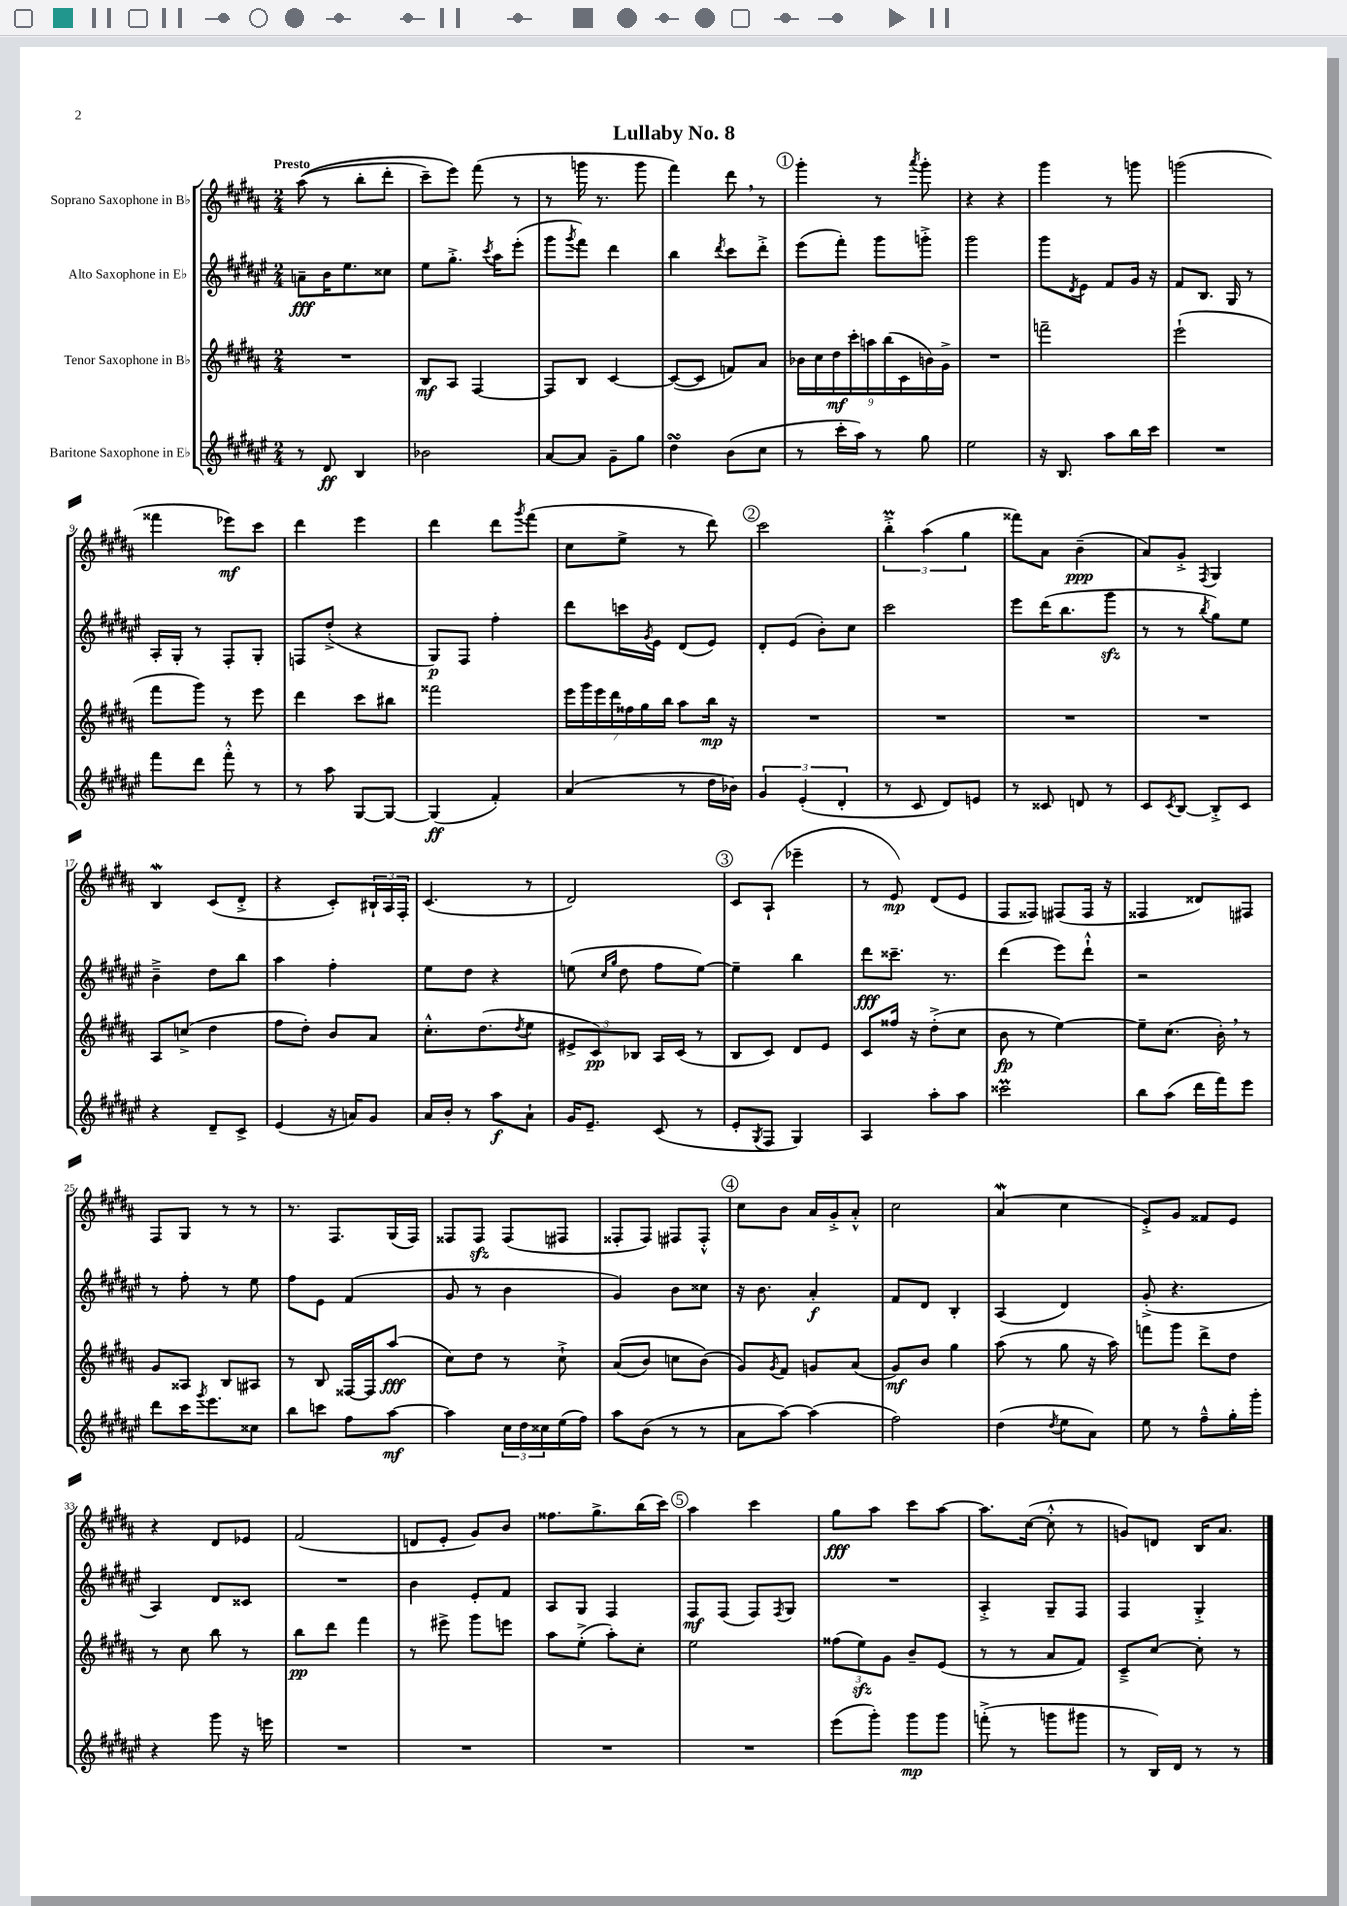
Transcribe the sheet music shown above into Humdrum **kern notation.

**kern	**dynam	**kern	**dynam	**kern	**dynam	**kern	**dynam
*part4	*part4	*part3	*part3	*part2	*part2	*part1	*part1
*staff4	*staff4	*staff3	*staff3	*staff2	*staff2	*staff1	*staff1
*I"Baritone Saxophone in E♭	*	*I"Tenor Saxophone in B♭	*	*I"Alto Saxophone in E♭	*	*I"Soprano Saxophone in B♭	*
*clefG2	*	*clefG2	*	*clefG2	*	*clefG2	*
*k[f#c#g#d#a#e#]	*	*k[f#c#g#d#a#]	*	*k[f#c#g#d#a#e#]	*	*k[f#c#g#d#a#]	*
*M2/4	*	*M2/4	*	*M2/4	*	*M2/4	*
=1	=1	=1	=1	=1	=1	=1	=1
!	!	!	!	!	!	!LO:TX:a:B:t=Presto	!
8r	.	2r	.	8an~\L	fff	((8aa#\	.
8d#/	ff	.	.	16b\K	.	8r	.
.	.	.	.	8.ee#\	.	.	.
4B/	.	.	.	.	.	8bb'\L	.
.	.	.	.	8cc##X\J	.	8ddd#'\J	.
=2	=2	=2	=2	=2	=2	=2	=2
2b-X\	.	8B/L	mf	8ee#\L	.	8ccc#~\L)	.
.	.	8A#/J	.	8.gg#'^\J	.	8eee\J)	.
.	.	[4F#/	.	.	.	(8fff#\	.
.	.	.	.	8qccc#/	.	.	.
.	.	.	.	16aa#\KL	.	.	.
.	.	.	.	(8eee#'\J	.	8r	.
=3	=3	=3	=3	=3	=3	=3	=3
[8a#/L	.	8F#/L]	.	8ggg#\L	.	8r	.
.	.	.	.	8qggg#/	.	.	.
8a#/J]	.	8B/J	.	8fff#\J)	.	16gggn\	.
.	.	.	.	.	.	8.r	.
8g#~\L	.	[4c#/	.	4ddd#\	.	.	.
8gg#\J	.	.	.	.	.	8ggg\	.
=4	=4	=4	=4	=4	=4	=4	=4
4dd#sSSS\	.	(8c#/L_	.	4bb\	.	4fff#\)	.
.	.	8c#/J]	.	.	.	.	.
.	.	.	.	8qddd#/	.	.	.
(8b\L	.	8fn/L)	.	8ccc#\L	.	8ddd#,\	.
8cc#\J	.	8a#/J	.	8ddd#'^\J	.	8r	.
!!LO:REH:place=s1:t=1
=5	=5	=5	=5	=5	=5	=5	=5
8r	.	18b-X\LL	.	(8eee#\L	.	4ggg#'\	.
.	.	18cc#\	.	.	.	.	.
.	.	18dd#\	mf	.	.	.	.
16ccc#'\LL	.	.	.	8fff#'\J)	.	.	.
.	.	18ccc#'\	.	.	.	.	.
16aa#\JJ)	.	.	.	.	.	.	.
.	.	18aan\	.	.	.	.	.
8r	.	.	.	8ggg#\L	.	8r	.
.	.	(18bb\	.	.	.	.	.
.	.	18c#\	.	.	.	.	.
.	.	.	.	.	.	8qaaa#/	.
8gg#\	.	.	.	8gggn'^\J	.	8ggg#'\	.
.	.	18bn\)	.	.	.	.	.
.	.	18g#^\JJ	.	.	.	.	.
=6	=6	=6	=6	=6	=6	=6	=6
2ee#\	.	2r	.	2ggg#\	.	4r	.
.	.	.	.	.	.	4r	.
=7	=7	=7	=7	=7	=7	=7	=7
16r	.	2fffn~\	.	8ggg#\L	.	4ggg#\	.
8.B/	.	.	.	.	.	.	.
.	.	.	.	8qd#/	.	.	.
.	.	.	.	8e#\J	.	.	.
8aa#\L	.	.	.	8f#/L	.	8r	.
16bb\L	.	.	.	16g#/Jk	.	8gggn\	.
16ccc#\JJ	.	.	.	16r	.	.	.
=8	=8	=8	=8	=8	=8	=8	=8
2r	.	(2eee`\	.	8f#/L	.	(2gggn\	.
.	.	.	.	8.B/J	.	.	.
.	.	.	.	16G#/	.	.	.
.	.	.	.	8r	.	.	.
!!LO:LB:g=z
=9	=9	=9	=9	=9	=9	=9	=9
8fff#\L	.	8fff#\L	.	16A#'/LL	.	4fff##X\	.
.	.	.	.	16G#'/JJ	.	.	.
8ddd#\J	.	8ggg#\J)	.	8r	.	.	.
8fff#'^^\	.	8r	.	8F#'/L	.	8eee-X\L)	mf
8r	.	8eee\	.	8G#'/J	.	8ccc#\J	.
=10	=10	=10	=10	=10	=10	=10	=10
8r	.	4ddd#\	.	8Fn/L	.	4ddd#\	.
8aa#\	.	.	.	(8dd#'^/J	.	.	.
[8G#/L	.	8ccc#\L	.	4r	.	4eee\	.
8G#/J_	.	8bb#X\J	.	.	.	.	.
=11	=11	=11	=11	=11	=11	=11	=11
(4G#/]	ff	2fff##X\	.	8G#/L)	p	4ddd#\	.
.	.	.	.	8F#/J	.	.	.
4f#'/)	.	.	.	4ff#'\	.	8ddd#\L	.
.	.	.	.	.	.	8qggg#/	.
.	.	.	.	.	.	(8fff#\J	.
=12	=12	=12	=12	=12	=12	=12	=12
(4a#/	.	28eee\LL	.	8ddd#\L	.	8cc#\L	.
.	.	28ggg#\	.	.	.	.	.
.	.	28eee\	.	.	.	.	.
.	.	28ddd#\	.	.	.	.	.
.	.	.	.	16cccn\L	.	8ee^\J	.
.	.	28ff##X\	.	.	.	.	.
.	.	28gg#\	.	.	.	.	.
.	.	.	.	8qg#/	.	.	.
.	.	.	.	16e#\JJ	.	.	.
.	.	28bb\JJ	.	.	.	.	.
8r	.	8aa#\L	.	(8d#/L	.	8r	.
16dd#\LL	.	16bb\Jk	mp	8e#/J)	.	8ddd#\)	.
16b-X\JJ)	.	16r	.	.	.	.	.
!!LO:REH:place=s1:t=2
=13	=13	=13	=13	=13	=13	=13	=13
6g#/	.	2r	.	8d#'/L	.	2ccc#\	.
.	.	.	.	(8e#/J	.	.	.
(6e#'/	.	.	.	.	.	.	.
.	.	.	.	8b'\L)	.	.	.
6d#'/	.	.	.	.	.	.	.
.	.	.	.	8cc#\J	.	.	.
=14	=14	=14	=14	=14	=14	=14	=14
8r	.	2r	.	2ccc#\	.	6bbM'^\	.
8c#/	.	.	.	.	.	.	.
.	.	.	.	.	.	(6aa#\	.
8d#/L)	.	.	.	.	.	.	.
.	.	.	.	.	.	6gg#\	.
8en/J	.	.	.	.	.	.	.
=15	=15	=15	=15	=15	=15	=15	=15
8r	.	2r	.	8eee#\L	.	8fff##X\L)	.
8c##X/	.	.	.	(16ddd#\K	.	8a#\J	.
.	.	.	.	8.bb\	.	.	.
8dn/	.	.	.	.	.	(4b~\	ppp
8r	.	.	.	8ggg#zz\J	.	.	.
=16	=16	=16	=16	=16	=16	=16	=16
8c#/L	.	2r	.	8r	.	8a#/L)	.
8qc#/	.	.	.	.	.	.	.
[8B/J	.	.	.	8r	.	8g#'^/J	.
.	.	.	.	8qbb/	.	8qF#/	.
8B'^/L]	.	.	.	8gg#\L)	.	4G#/	.
8c#/J	.	.	.	8ee#\J	.	.	.
!!LO:LB:g=z
=17	=17	=17	=17	=17	=17	=17	=17
4r	.	8A#/L	.	4b~^\	.	4Bw/	.
.	.	(8ccn^/J	.	.	.	.	.
8d#~/L	.	4dd#\	.	8dd#\L	.	(8c#/L	.
8c#^/J	.	.	.	8bb\J	.	8d#'^/J	.
=18	=18	=18	=18	=18	=18	=18	=18
(4e#/	.	8ff#\L	.	4aa#\	.	4r	.
.	.	8dd#'\J)	.	.	.	.	.
16r	.	8b/L	.	4ff#'\	.	8c#'/L)	.
16an/KL)	.	.	.	.	.	.	.
8g#/J	.	8a#/J	.	.	.	24B#X`/L	.
.	.	.	.	.	.	24A#/	.
.	.	.	.	.	.	24F#'/JJ	.
=19	=19	=19	=19	=19	=19	=19	=19
16a#/LL	.	8.cc#'^^\L	.	8ee#\L	.	(4.c#/	.
16b'/JJ	.	.	.	.	.	.	.
8r	.	.	.	8dd#\J	.	.	.
.	.	(8.dd#\	.	.	.	.	.
8aa#\L	f	.	.	4r	.	.	.
.	.	8qdd#/	.	.	.	.	.
8a#`\J	.	8ee\J	.	.	.	8r	.
=20	=20	=20	=20	=20	=20	=20	=20
16g#/KL	.	12e#X^/L	.	(8een\	.	2d#/)	.
8.e#~/J	.	.	.	.	.	.	.
.	.	12c#/)	pp	.	.	.	.
.	.	.	.	16qqcc#/LL	.	.	.
.	.	.	.	16qqgg#/JJ	.	.	.
.	.	.	.	8dd#\	.	.	.
.	.	12B-X/J	.	.	.	.	.
(8c#/	.	16A#/LL	.	8ff#\L	.	.	.
.	.	(16c#/JJ	.	.	.	.	.
8r	.	8r	.	[8ee\J)	.	.	.
!!LO:REH:place=s1:t=3
=21	=21	=21	=21	=21	=21	=21	=21
8e#'/L	.	8B/L	.	4ee~\]	.	8c#/L	.
8qG#/	.	.	.	.	.	.	.
8F#/J	.	8c#/J)	.	.	.	(8A#`/J	.
4G#/)	.	8d#/L	.	4bb\	.	4eee-X~\	.
.	.	8e/J	.	.	.	.	.
=22	=22	=22	=22	=22	=22	=22	=22
4A#/	.	8c#/L	.	8ddd#\L	fff	8r	.
.	.	16ff##X/Jk	.	8.ccc##X~\J	.	8e/)	mp
.	.	16r	.	.	.	.	.
8aa#'\L	.	(8dd#'^\L	.	.	.	(8d#/L	.
.	.	.	.	8.r	.	.	.
8aa#\J	.	8cc#\J	.	.	.	8e/J	.
=23	=23	=23	=23	=23	=23	=23	=23
2ccc##Xm\	.	8b\	fp	(4ddd#\	.	8F#/L	.
.	.	8r	.	.	.	8F##X/J)	.
.	.	[4ee\)	.	8eee#\L)	.	(8F#X/L	.
.	.	.	.	8ddd#`^^\J	.	16F#/Jk	.
.	.	.	.	.	.	16r	.
=24	=24	=24	=24	=24	=24	=24	=24
8bb\L	.	8ee~\L]	.	2r	.	4F##X/	.
(8aa#\J	.	(8.cc#\J	.	.	.	.	.
16ddd#\LL	.	.	.	.	.	8d##X/L)	.
16fff#\J)	.	16b',\)	.	.	.	.	.
8eee#\J	.	8r	.	.	.	8F#X/J	.
!!LO:LB:g=z
=25	=25	=25	=25	=25	=25	=25	=25
8ddd#\L	.	8g#/L	.	8r	.	8F#/L	.
16ccc#\K	.	8A##X/J	.	8ff#'\	.	8G#/J	.
8qggg#/	.	.	.	.	.	.	.
8.eee#\	.	.	.	.	.	.	.
.	.	8B/L	.	8r	.	8r	.
8cc##X\J	.	8A#X/J	.	8ee#\	.	8r	.
=26	=26	=26	=26	=26	=26	=26	=26
8bb\L	.	8r	.	8ff#\L	.	8.r	.
8cccn\J	.	8B/	.	8e#\J	.	.	.
.	.	.	.	.	.	8.F#/L	.
8ff#\L	.	[16F##X/LL	.	(4f#/	.	.	.
.	.	16F##/J]	.	.	.	.	.
[8aa#\J	mf	(8aa#/J	fff	.	.	(16G#/L	.
.	.	.	.	.	.	16F#/JJ)	.
=27	=27	=27	=27	=27	=27	=27	=27
4aa#\]	.	8cc#\L)	.	8g#/	.	8F##X/L	.
.	.	8dd#\J	.	8r	.	8F##zz/J	.
24cc#\LL	.	8r	.	4b\	.	(8F##/L	.
24dd#\	.	.	.	.	.	.	.
24cc##X\	.	.	.	.	.	.	.
(16ee#\	.	8cc#`^\	.	.	.	8F#X/J	.
16ff#\JJ)	.	.	.	.	.	.	.
=28	=28	=28	=28	=28	=28	=28	=28
8aa#\L	.	((8a#/L	.	4g#/)	.	8F##X'/L	.
(8b\J	.	8b/J)	.	.	.	8F##/J)	.
8r	.	8ccn\L	.	8b\L	.	8F#X/L	.
8r	.	(8b\J)	.	8cc##X\J	.	8F#'^^/J	.
!!LO:REH:place=s1:t=4
=29	=29	=29	=29	=29	=29	=29	=29
8a#\L	.	8g#/L)	.	16r	.	8cc#\L	.
.	.	.	.	8.b\	.	.	.
.	.	8qg#/	.	.	.	.	.
[8aa#\J)	.	8f#/J	.	.	.	8b\J	.
(4aa#\]	.	8gn/L	.	4a#'/	f	16a#/LL	.
.	.	.	.	.	.	16g#'^/J	.
.	.	(8a#/J	.	.	.	8a#'^^/J	.
=30	=30	=30	=30	=30	=30	=30	=30
2ff#\)	.	8g#/L)	mf	8f#/L	.	2cc#\	.
.	.	8b/J	.	8d#/J	.	.	.
.	.	4gg#\	.	4B'/	.	.	.
=31	=31	=31	=31	=31	=31	=31	=31
(4dd#\	.	(8aa#\	.	(4A#/	.	(4a#W/	.
.	.	8r	.	.	.	.	.
8qdd#/	.	.	.	.	.	.	.
8ee#\L	.	8gg#\	.	4d#/)	.	4cc#\	.
8a#\J)	.	16r	.	.	.	.	.
.	.	16aa#\)	.	.	.	.	.
=32	=32	=32	=32	=32	=32	=32	=32
8ee#\	.	8fffn\L	.	(8g#'^/	.	8e'^/L)	.
8r	.	8ggg#\J	.	4.r	.	8g#/J	.
8ff#~^^\L	.	8ddd#^\L	.	.	.	8f##X/L	.
16gg#'\L	.	8dd#\J	.	.	.	8e/J	.
16ggg#'\JJ	.	.	.	.	.	.	.
!!LO:LB:g=z
=33	=33	=33	=33	=33	=33	=33	=33
4r	.	8r	.	4A#/)	.	4r	.
.	.	8cc#\	.	.	.	.	.
8ggg#\	.	8bb\	.	8d#/L	.	8d#/L	.
16r	.	8r	.	8c##X/J	.	8e-X/J	.
16eeen\	.	.	.	.	.	.	.
=34	=34	=34	=34	=34	=34	=34	=34
2r	.	8bb\L	pp	2r	.	(2f#/	.
.	.	8ddd#\J	.	.	.	.	.
.	.	4fff#\	.	.	.	.	.
=35	=35	=35	=35	=35	=35	=35	=35
2r	.	8r	.	4b\	.	8dn/L	.
.	.	8eee#X^\	.	.	.	8e'/J	.
.	.	8ggg#\L	.	8e#'/L	.	8g#/L)	.
.	.	8eeen\J	.	8f#/J	.	8b/J	.
=36	=36	=36	=36	=36	=36	=36	=36
2r	.	8aa#\L	.	8A#/L	.	8.ff##X\L	.
.	.	(8ee'^\J	.	8G#/J	.	.	.
.	.	.	.	.	.	8.gg#^\	.
.	.	8aa#'\L)	.	4F#/	.	.	.
.	.	8cc#'\J	.	.	.	(16bb\L	.
.	.	.	.	.	.	16ccc#\JJ)	.
!!LO:REH:place=s1:t=5
=37	=37	=37	=37	=37	=37	=37	=37
2r	.	2ee\	.	8F#/L	mf	4aa#\	.
.	.	.	.	(8F#/J	.	.	.
.	.	.	.	8F#/L)	.	4ccc#\	.
.	.	.	.	8qF#/	.	.	.
.	.	.	.	8G#/J	.	.	.
=38	=38	=38	=38	=38	=38	=38	=38
(8eee#\L	.	(12ff##X\L	.	2r	.	8gg#\L	fff
.	.	12eezz\)	.	.	.	.	.
8ggg#'\J)	.	.	.	.	.	8aa#\J	.
.	.	12g#\J	.	.	.	.	.
8ggg#\L	mp	8b~/L	.	.	.	8ccc#\L	.
8ggg#\J	.	(8e/J	.	.	.	[8aa#\J	.
=39	=39	=39	=39	=39	=39	=39	=39
(8fffn'^\	.	8r	.	4A#'^/	.	8.aa#\L]	.
8r	.	8r	.	.	.	.	.
.	.	.	.	.	.	([16cc#\Jk	.
8gggn\L	.	8a#/L	.	8G#~/L	.	8cc#'^^\]	.
8ggg#X\J	.	8f#/J)	.	8F#/J	.	8r	.
=40	=40	=40	=40	=40	=40	=40	=40
8r	.	8c#~^/L	.	4F#/	.	8gn/L)	.
16B/LL)	.	[8cc#/J	.	.	.	8dn/J	.
16d#/JJ	.	.	.	.	.	.	.
8r	.	8cc#'\]	.	4G#'^/	.	16B/KL	.
.	.	.	.	.	.	8.a#/J	.
8r	.	8r	.	.	.	.	.
==	==	==	==	==	==	==	==
*-	*-	*-	*-	*-	*-	*-	*-
